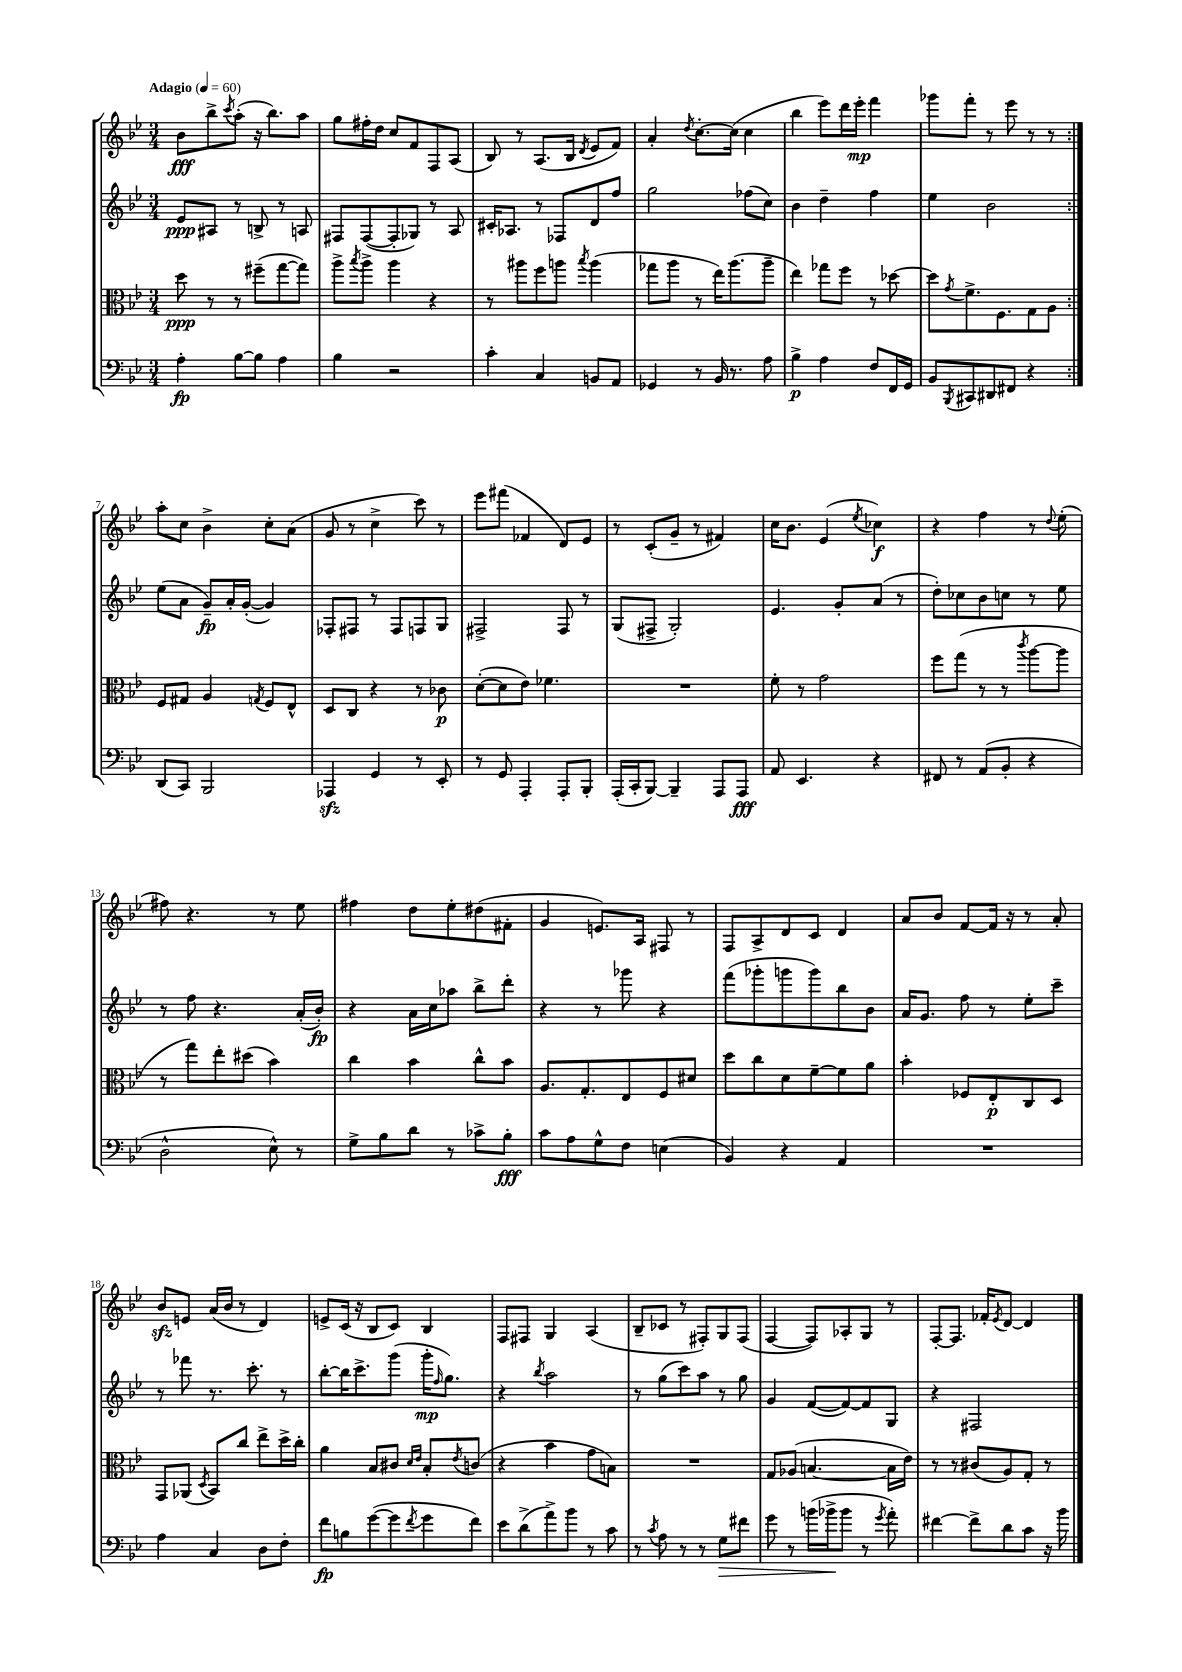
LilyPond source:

<<
\new StaffGroup <<
\new Staff = "s0" {
    \clef treble \key bes \major \numericTimeSignature \time 3/4 \tempo "Adagio" 4 = 60
    \repeat volta 2 { bes'8\fff bes''8-> \acciaccatura { c'''8 } a''8-.( r16 bes''8.) a''8 |
    g''8 fis''16-. d''16 c''8 f'8 f8 a8( |
    bes8) r8 a8.( bes16 \acciaccatura { d'8 } ees'8 f'8) |
    a'4-. \acciaccatura { d''8 } c''8.~-. c''16( c''4 |
    bes''4 ees'''8) d'''16 ees'''16-.\mp f'''4 |
    ges'''8 f'''8-. r8 ees'''8 r8 r8 | }
    a''8-. c''8 bes'4-> c''8-. a'8( |
    g'8 r8 c''4-> c'''8) r8 |
    ees'''8 fis'''8( fes'4 d'8) ees'8 |
    r8 c'8-.( g'8-- r8 fis'4) |
    c''16 bes'8. ees'4( \acciaccatura { ees''8 } ces''4\f) |
    r4 f''4 r8 \appoggiatura { d''8 } ees''8-.( |
    fis''8) r4. r8 ees''8 |
    fis''4 d''8 ees''8-. dis''8( fis'8-. |
    g'4 e'8.) a16 fis8 r8 |
    f8 a8-> d'8 c'8 d'4 |
    a'8 bes'8 f'8~ f'16 r16 r8 a'8-. |
    bes'8\sfz e'8 a'16( bes'16 r8 d'4) |
    e'8-> c'16( r16 bes8 c'8) bes4 |
    f8 fis8 g4 a4( |
    bes8-- ces'8 r8 fis8-.) g8 fis8( |
    f4~ f8) aes8-. g8 r8 |
    f8~-. f8. fes'16-. \acciaccatura { ees'8 } d'8~ d'4 \bar "|." |
}
\new Staff = "s1" {
    \clef treble \key bes \major \numericTimeSignature \time 3/4
    \repeat volta 2 { ees'8\ppp ais8 r8 b8-> r8 a8 |
    fis8 fis8~( fis8-. ges8) r8 a8 |
    cis'16-. aes8. r8 fes8 d'8 f''8 |
    g''2 fes''8( c''8) |
    bes'4 d''4-- f''4 |
    ees''4 bes'2 | }
    ees''8( a'8 g'8--\fp) a'16-. g'16~-.( g'4) |
    fes8-. fis8 r8 fis8 f8 g8 |
    fis2-> fis8 r8 |
    g8( fis8-> g2-.) |
    ees'4. g'8-. a'8( r8 |
    d''8-.) ces''8 bes'8 c''8 r8 ees''8 |
    r8 f''8 r4. a'16-.( bes'16-.\fp) |
    r4 a'16 c''16 aes''8 bes''8-> d'''8-. |
    r4 r8 ges'''8 r4 |
    f'''8( ges'''8-. g'''8 g'''8) bes''8 bes'8 |
    a'16 g'8. f''8 r8 ees''8-. c'''8-- |
    r8 fes'''8 r8. c'''8.-. r8 |
    bes''8~-. bes''16 c'''8.-> g'''8( g'''16-.\mp \grace { f''16 } g''8.) |
    r4 \acciaccatura { bes''8 } a''2 |
    r8 g''8( c'''8) a''8 r8 g''8 |
    g'4 f'8~( f'8~) f'8 g8 |
    r4 fis2 \bar "|." |
}
\new Staff = "s2" {
    \clef alto \key bes \major \numericTimeSignature \time 3/4
    \repeat volta 2 { d''8\ppp r8 r8 fis''8--( g''8~ g''8) |
    a''8-> \acciaccatura { bes''8 } a''8-> a''4 r4 |
    r8 ais''8 f''8 a''8 \acciaccatura { bes''8 } a''4( |
    ges''8 a''8 r8 ees''16) a''8.( a''8-- |
    ees''4) ges''8 f''8 r8 des''8~ |
    des''8 \acciaccatura { g'8 } f'8.-> f8. g8 a8 | }
    f8 gis8 a4 \acciaccatura { g8 } f8 ees8-^ |
    d8 c8 r4 r8 ces'8\p |
    d'8~-.( d'8 ees'8) fes'4. |
    R2. |
    f'8-. r8 g'2 |
    f''8 g''8( r8 r8 \acciaccatura { c'''8 } a''8~ a''8 |
    r8 g''8) ees''8-. dis''8( bes'4) |
    c''4 bes'4 c''8-^ bes'8 |
    a8. g8.-. ees8 f8 dis'8 |
    d''8 c''8 d'8 f'8~-- f'8 a'8 |
    bes'4-. fes8 ees8-.\p c8 d8 |
    g,8 aes,8( \acciaccatura { d8 } bes,8) c''8 ees''8-> d''16-> c''16-. |
    a'4 bes8 cis'8 \grace { d'16 ees'16 } bes8-. \acciaccatura { ees'8 } c'8( |
    r4 bes'4 g'8 b8) |
    R2. |
    g8 aes8( b4.~ b16 ees'16) |
    r8 r8 cis'8( a8) g8-. r8 \bar "|." |
}
\new Staff = "s3" {
    \clef bass \key bes \major \numericTimeSignature \time 3/4
    \repeat volta 2 { a4-.\fp bes8~ bes8 a4 |
    bes4 r2 |
    c'4-. c4 b,8 a,8 |
    ges,4 r8 bes,16 r8. a8 |
    bes4->\p a4 f8 f,16 g,16 |
    bes,8 \acciaccatura { bes,,8 } cis,8 dis,8 fis,8 r4 | }
    d,8( c,8) bes,,2 |
    aes,,4\sfz g,4 r8 ees,8-. |
    r8 g,8 a,,4-. a,,8-. bes,,8-. |
    a,,16-.( c,16-. bes,,8~) bes,,4-- a,,8 a,,8\fff |
    a,8 ees,4. r4 |
    fis,8 r8 a,8( bes,8-. r4 |
    d2-^ ees8-^) r8 |
    g8-> bes8 d'8 r8 ces'8-> bes8-.\fff |
    c'8 a8 g8-^ f8 e4( |
    bes,4) r4 a,4 |
    R2. |
    a4 c4 d8 f8-. |
    f'8\fp b8 g'8~( g'8 \acciaccatura { f'8 } g'8 f'8) |
    ees'8 d'8->( a'8->) bes'8 r8 c'8 |
    r8 \acciaccatura { c'8 } a8 r8 r8 g8\> fis'8 |
    g'8 r8 b'16( bes'16->\! bes'8 r8 \acciaccatura { g'8 } a'8-.) |
    fis'4~ fis'8-> d'8 c'8 r16 bes'16 \bar "|." |
}
>>
>>
